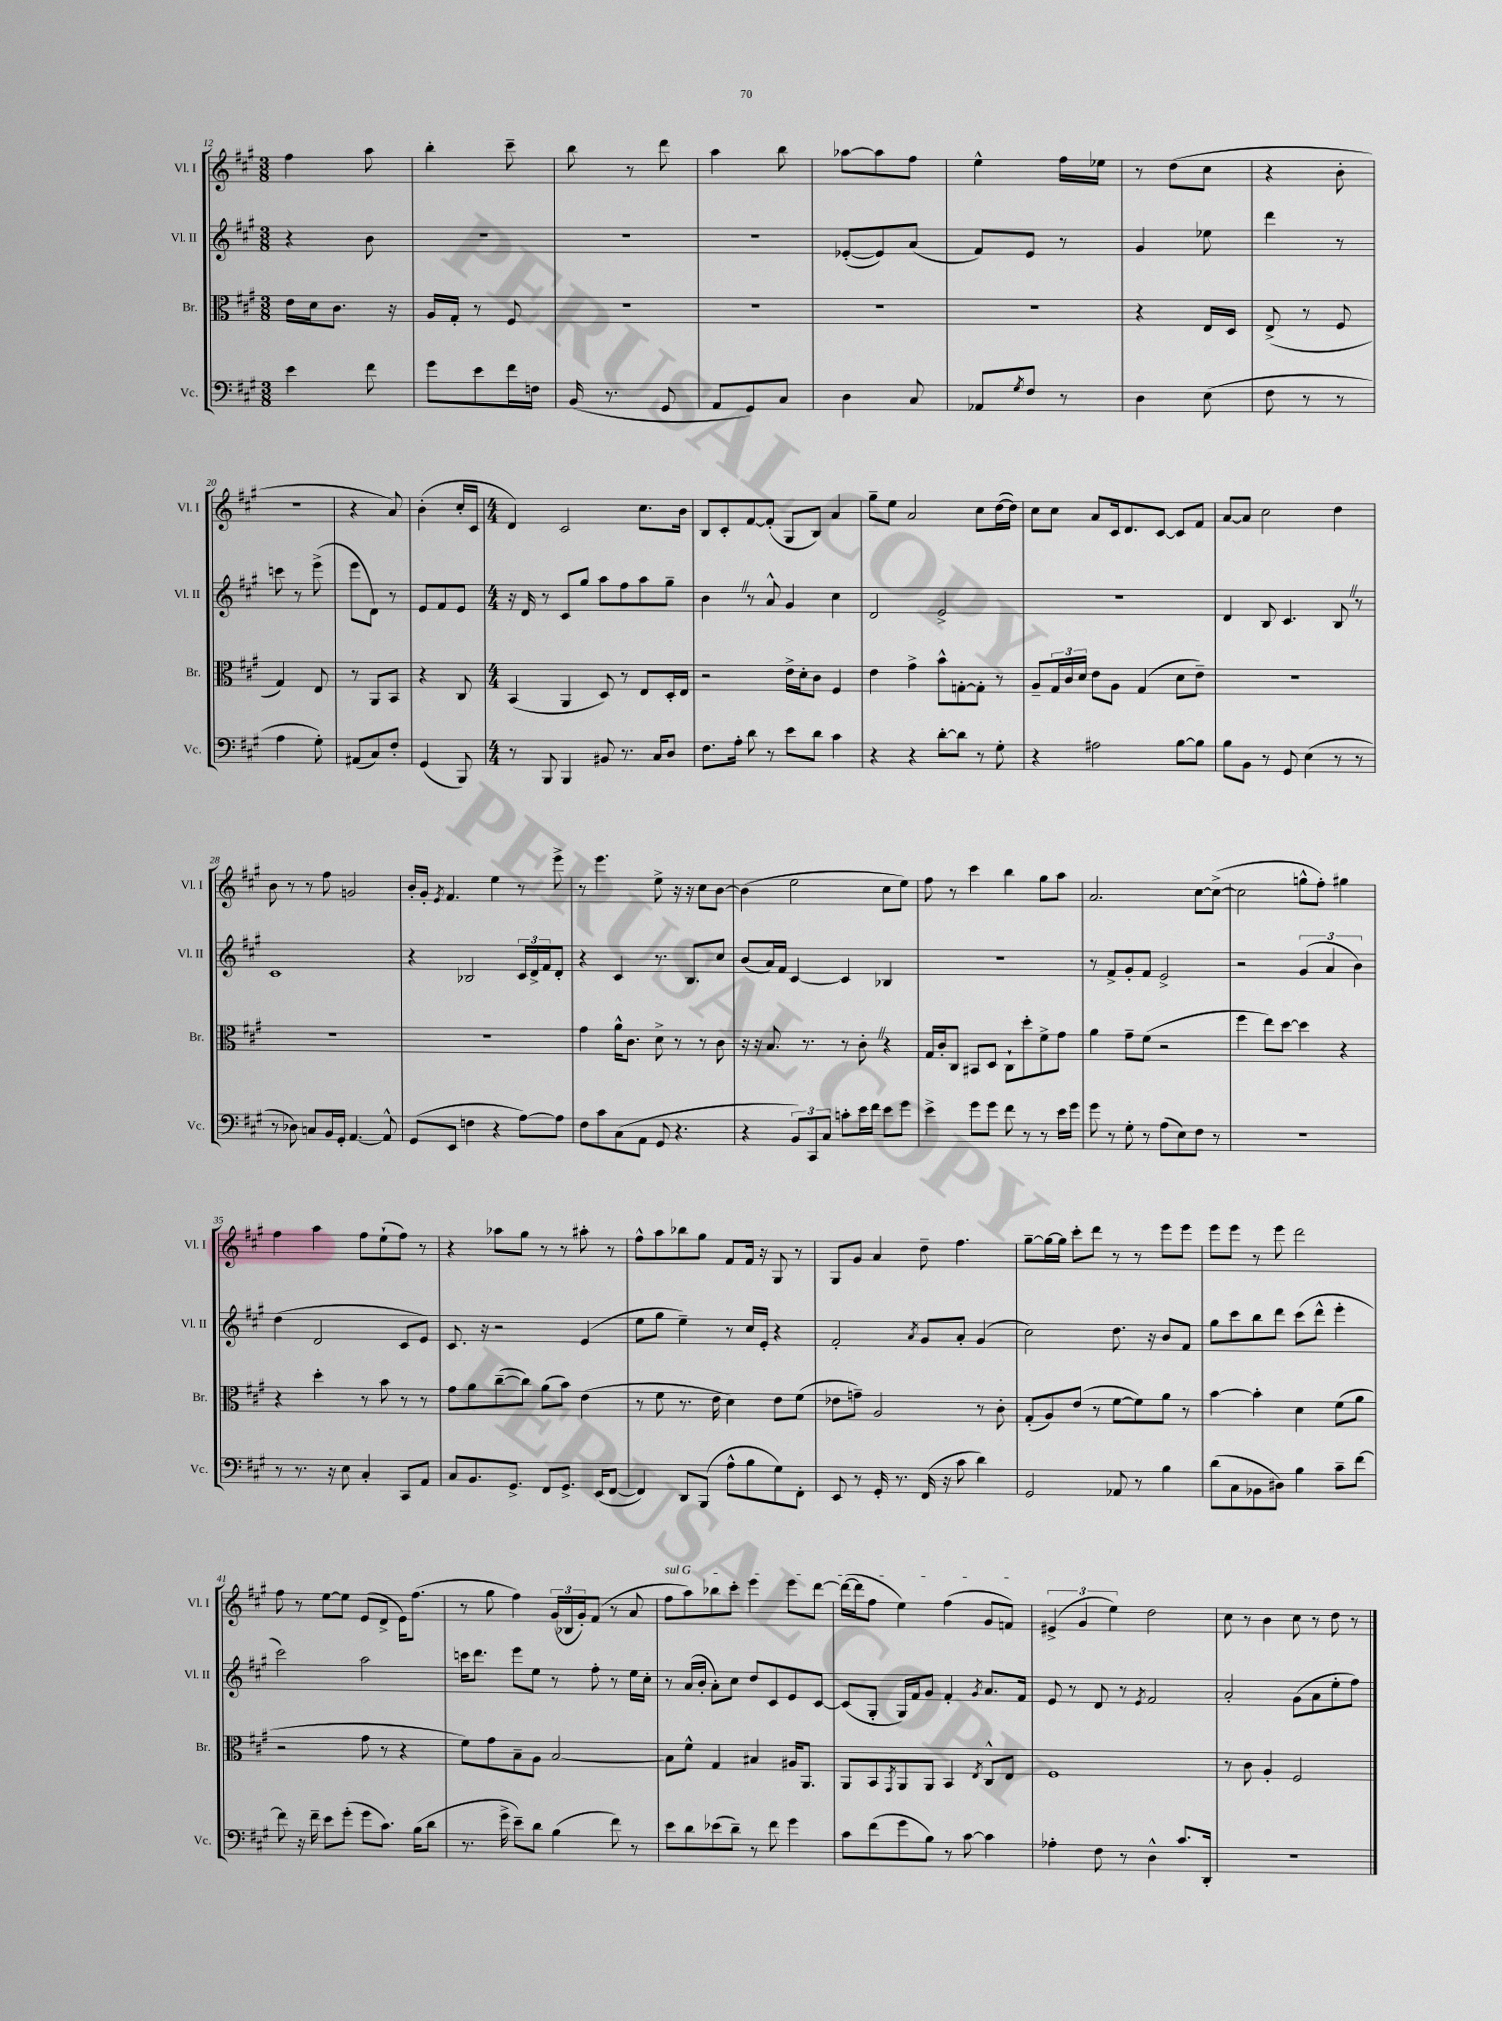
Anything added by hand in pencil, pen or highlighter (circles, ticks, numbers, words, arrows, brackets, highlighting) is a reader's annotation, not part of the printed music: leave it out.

**kern	**kern	**kern	**kern
*part4	*part3	*part2	*part1
*staff4	*staff3	*staff2	*staff1
*I"Vc.	*I"Br.	*I"Vl. II	*I"Vl. I
*I'Vc.	*I'Br.	*I'Vl. II	*I'Vl. I
*clefF4	*clefC3	*clefG2	*clefG2
*k[f#c#g#]	*k[f#c#g#]	*k[f#c#g#]	*k[f#c#g#]
*M3/8	*M3/8	*M3/8	*M3/8
=12	=12	=12	=12
4e\	16e\LL	4r	4ff#\
.	16d\J	.	.
.	8.c#\J	.	.
8f#\	.	8b\	8aa\
.	16r	.	.
=13	=13	=13	=13
8g#\L	16A/LL	4.r	4bb'\
.	16G#'/JJ	.	.
8e\	8r	.	.
16f#\L	8F#/	.	8ccc#~\
16Fn\JJ	.	.	.
=14	=14	=14	=14
(16BB/	4.r	4.r	8bb\
8.r	.	.	.
.	.	.	8r
8GG#/	.	.	8ddd\
=15	=15	=15	=15
8AA/L	4.r	4.r	4aa\
8GG#/)	.	.	.
8C#/J	.	.	8bb\
=16	=16	=16	=16
4D\	4.r	([8e-X'/L	[8aa-X\L
.	.	8e-/])	8aa-\]
8C#/	.	(8a/J	8ff#\J
=17	=17	=17	=17
8AA-X/L	4.r	8f#/L)	4ee^^\
8qG#/	.	.	.
8F#/J	.	8e/J	.
8r	.	8r	16ff#\LL
.	.	.	16ee-X\JJ
=18	=18	=18	=18
4D\	4r	4g#/	8r
.	.	.	(8dd\L
(8E\	16E/LL	8ee-X\	8cc#\J
.	16D/JJ	.	.
=19	=19	=19	=19
8F#\	(8E^/	4ddd\	4r
8r	8r	.	.
8r	8F#/	8r	8b'\
!!LO:LB:g=z
=20	=20	=20	=20
4A\	4G#/)	8cccn\	4.r
.	.	8r	.
8G#'\)	8E/	(8eee^\	.
=21	=21	=21	=21
(8AA#X/L	8r	8eee\L	4r
8C#/)	8AA/L	8d\J)	.
8F#'/J	8BB/J	8r	8a/)
=22	=22	=22	=22
(4GG#/	4r	8e/L	(4b'\
.	.	8f#/	.
8BBB/)	8C#/	8e/J	16cc#'/LL
.	.	.	16c#/JJ
=23	=23	=23	=23
*M4/4	*M4/4	*M4/4	*M4/4
8r	(4BB/	16r	4d/)
.	.	16d/	.
8BBB/	.	8r	.
4BBB/	4AA/	8c#/L	2c#/
.	.	8gg#/J	.
8BB#X/	8D/)	8aa\L	.
8.r	8r	8ff#\	.
.	8E/L	8aa\	8.cc#\L
16C#/KL	.	.	.
8D/J	16D'/L	8gg#~\J	.
.	16E/JJ	.	16b\Jk
=24	=24	=24	=24
8.F#\L	2r	4bZ\	8B/L
.	.	.	8c#'/
16A'\Jk	.	.	.
8d\	.	8r	[8f#/
8r	.	8a^^/	(8f#'/J]
8e\L	16e^\LL	4g#/	8G#/L
.	16d'\J	.	.
8d\J	8c#\J	.	8B/J)
4c#\	4F#/	4cc#\	4a/
=25	=25	=25	=25
4r	4e\	2d/	8gg#~\L
.	.	.	8ee\J
4r	4g#^\	.	2a/
[8d'\L	8b^^\L	2e^/	.
8d\J]	[8Gn'\	.	.
8r	8G'\J]	.	8cc#\L
8G#'\	8r	.	([16dd\L
.	.	.	16dd\JJ])
=26	=26	=26	=26
4r	8A~/L	1r	8cc#\L
.	24G#/L	.	8cc#\J
.	24c#/	.	.
.	24d/JJ	.	.
2A#X\	8e\L	.	8a/L
.	8A\J	.	16c#/k
.	.	.	8.d/
.	(4G#/	.	.
.	.	.	[8c#/J
[8B\L	8d\L	.	8c#/L]
8B\J]	8e~\J)	.	8f#/J
=27	=27	=27	=27
8B\L	1r	4d/	[8a/L
8BB\J	.	.	8a/J]
8r	.	8B/	2cc#\
8GG#/	.	4.c#/	.
(4E\	.	.	.
8r	.	8BZ/	4dd\
8r	.	8r	.
!!LO:LB:g=z
=28	=28	=28	=28
8r	1r	1c#	8b\
8D-X\)	.	.	8r
8Cn/L	.	.	8r
16BB/L	.	.	8ff#\
16GG#'/JJ	.	.	.
[4.AA/	.	.	2gn/
8AA^^/]	.	.	.
=29	=29	=29	=29
(8GG#/L	1r	4r	16b'/LL
.	.	.	16g#'/JJ
.	.	.	8qe/
8EE/J	.	.	4.f#/
4Fn\	.	2B-X/	.
4r	.	.	4ee\
[8A\L)	.	24c#/LL	8r
.	.	24d^/	.
.	.	24f#/J	.
8A\J]	.	8d'/J	8eee^\
=30	=30	=30	=30
8F#\L	4g#\	4r	8r
8c#\	.	.	4.eee\
(8C#\	16a^^\KL	4c#/	.
.	8.c#\J	.	.
8AA\J	.	.	.
8GG#/	8d^\	8.r	8ee^\
4.r	8r	.	16r
.	.	8.B/L	16r
.	8r	.	8cc#\L
.	8c#\	8cc#/J	[8b\J
=31	=31	=31	=31
4r	16r	(8b/L	(4b\]
.	16r	.	.
.	8.B/	16a/L)	.
.	.	16f#/JJ	.
12BB/L)	.	[4c#/	2ee\
.	8.r	.	.
12CC#/	.	.	.
12C#/J	.	.	.
8cn'\L	8r	4c#/]	.
16e\L	8c#'Z\	.	.
16f#\JJ	.	.	.
8e\L	4r	4B-X/	8cc#\L
8g#\J	.	.	8ee\J)
=32	=32	=32	=32
4e^\	16G#/LL	1r	8ff#\
.	16c#'/J	.	.
.	8C#/J	.	8r
8g#\L	8BB#X/L	.	4ccc#\
8g#\J	8D/J	.	.
8f#\	8C#`\L	.	4bb\
8r	8dd'\	.	.
8r	8f#^\	.	8gg#\L
16e\LL	8g#\J	.	8aa\J
16g#\JJ	.	.	.
=33	=33	=33	=33
8g#\	4a\	8r	2.a/
8r	.	8f#^/L	.
8G#'\	8g#~\L	8g#'/	.
8r	(8f#\J	8f#/J	.
(8A\L	2r	2e^/	.
8E\)	.	.	.
8F#\J	.	.	[8cc#\L
8r	.	.	(8cc#^\J_
=34	=34	=34	=34
1r	4ff#\	2r	2cc#\]
.	8ee\L)	.	.
.	[8dd\J	.	.
.	4dd\]	(6g#/	8ggn^^\L
.	.	.	8ff#'\J)
.	.	6a/	.
.	4r	.	4gg#X\
.	.	6b\)	.
!!LO:LB:g=z
=35	=35	=35	=35
8r	4r	(4dd\	4ff#\
8.r	.	.	.
.	4dd'\	2d/	4aa\
16r	.	.	.
8E\	.	.	.
4C#'/	8r	.	8ff#\L
.	8b\	.	(8ee`\
8CC#/L	8r	8c#/L	8ff#\J)
8AA/J	8r	8e/J)	8r
=36	=36	=36	=36
8C#/L	8g#\L	8.c#/	4r
8.BB/	8a\	.	.
.	.	16r	.
.	([8cc#~\	2r	8aa-X\L
8.GG#^/J	.	.	.
.	8cc#\J])	.	8gg#\J
8FF#/L	(8a\L	.	8r
8.GG#^/J	8b\J)	.	8r
.	(4e\	(4e/	8aa#X'\
(16EE/KL	.	.	.
[8FF#/J	.	.	8r
=37	=37	=37	=37
4FF#/])	8r	8ee\L	8ff#^^\L
.	8f#\	8gg#\J	8aa\
8DD/L	8.r	4ee~\)	8bb-X\
(8BBB/J	.	.	8gg#\J
.	16e\	.	.
8A^^\L	4d\)	8r	8f#/L
8B\	.	16cc#/LL	16f#/Jk
.	.	16e'/JJ	16r
8G#\)	8e\L	4r	8G#/
8FF#'\J	(8f#\J	.	8r
=38	=38	=38	=38
8EE/	8e-X\L	2f#'/	8G#/L
8r	8gn~\J)	.	8g#/J
16GG#'/	2A/	.	4a/
8.r	.	.	.
.	.	8qa/	.
(16FF#/	.	8g#/L	8dd~\
16r	.	.	.
8c#\	.	8a'/J	4.ff#\
4d\)	8r	(4g#/	.
.	8c#'\	.	.
=39	=39	=39	=39
2GG#/	(8G#'/L	2cc#\)	[8gg#~\L
.	8A/)	.	16gg#\L_
.	.	.	16gg#\JJ]
.	(8e/J	.	8ccc#'\L
.	8r	.	8ddd\J
8AA-X/	[8f#\L	8.dd\	8r
8r	8f#\])	.	8r
.	.	16r	.
4B\	8a\J	8b/L	8eee\L
.	8r	8f#/J	8eee\J
=40	=40	=40	=40
(8d\L	[4b\	8gg#\L	8eee\L
8C#\	.	8ccc#\	8eee\J
8BB-X\	4b'\]	8bb\	8r
8D#X\J)	.	8ddd\J	8eee\
4B\	4d\	(8ccc#\L	2ddd\
.	.	8ddd^^\J	.
8c#~\L	(8f#\L	4eee'\	.
[8f#\J	8a\J	.	.
!!LO:LB:g=z
=41	=41	=41	=41
8f#\]	2r	2ccc#\)	8ff#\
16r	.	.	8r
16f#~\	.	.	.
8e\L	.	.	[8ee\L
(8g#'\J	.	.	8ee\J]
8g#\L	8g#\	2aa\	(8e/L
8.c#\J)	8r	.	8d^/J
.	4r	.	16e\KL)
(16B\KL	.	.	(8.ff#\J
8d\J	.	.	.
=42	=42	=42	=42
8.r	8f#\L)	16cccn\KL	8r
.	.	8.ddd\J	.
.	8g#\	.	8gg#\
16g#^\	.	.	.
8e~\L)	8B~\	8eee\L	4ff#\)
8d\J	8A\J	8ee\J	.
(4B\	[2B/	8r	(24g#/LL
.	.	.	24B-X/
.	.	.	24g#'/J)
.	.	8ff#'\	(8f#/J
8f#\)	.	8r	8r
8r	.	16ee\LL	8a/
.	.	16cc#'\JJ	.
=43	=43	=43	=43
!	!	!	!LO:TX:a:i:t=sul G
8e\L	8B\L]	8r	8ff#\L
8d\	8f#^^\J	(16a/LL	8aa\)
.	.	16b'/JJ	.
(8e-X\	4G#/	8a'\L)	8bb-X\
8d~\J)	.	8cc#\J	8ccc#'\J
8r	4B#X/	8dd/L	4eee\
8f#\	.	8c#/	.
4g#\	16A#X/KL	8e/	8eee\L
.	8.AA/J	.	.
.	.	[8c#/J	[8ddd\J
=44	=44	=44	=44
8c#\L	8AA/L	(8c#/L]	(16ddd\LL_
.	.	.	16ddd\J]
(8f#\	8BB/	8G#'/J	8ff#\J
.	8qGG#/	.	.
8g#\	8AA/	16G#/LL)	4ee\)
.	.	16f#/J	.
8B\J)	8AA/J	8g#/J	.
8r	4BB/	4f#'/	(4ff#\
[8c#\	.	.	.
.	8qE/	8qg#/	.
4c#\]	8C#^^/L	8.a/L	8g#/L
.	8E/J	.	8fn/J)
.	.	16f#/Jk	.
=45	=45	=45	=45
4A-X'\	1F#	8e/	(6e#X^/
.	.	8r	.
.	.	.	6g#/
8F#\	.	8d/	.
.	.	.	6ee\)
8r	.	8r	.
.	.	8qe/	.
4D^^\	.	2f#/	2dd\
8.c#/L	.	.	.
16DD'/Jk	.	.	.
=46	=46	=46	=46
1r	8r	2a'/	8cc#\
.	8c#\	.	8r
.	4A'/	.	4b\
.	2F#/	(8g#\L	8cc#\
.	.	8a\	8r
.	.	8ee'\	8dd\
.	.	8ff#\J)	8r
==	==	==	==
*-	*-	*-	*-
